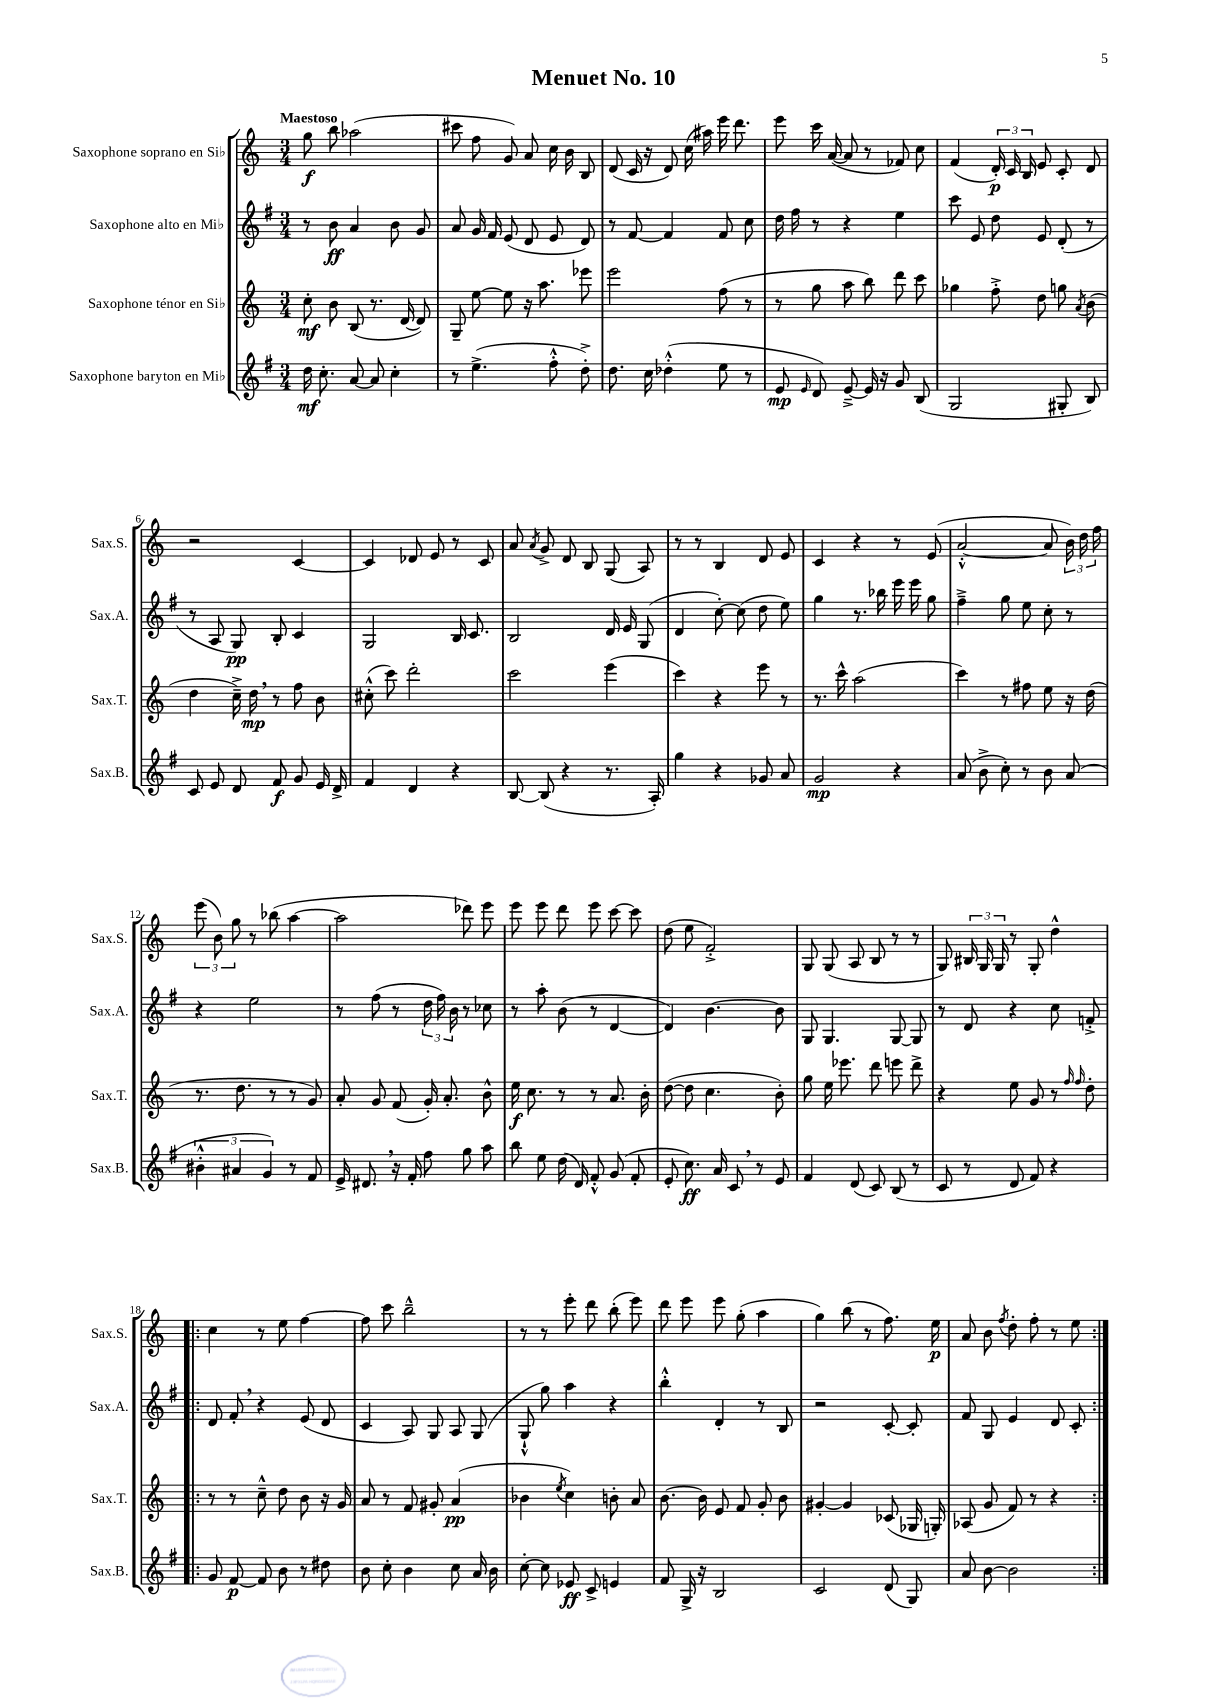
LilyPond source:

\header { title = "Menuet No. 10" }
<<
\new StaffGroup <<
\new Staff = "s0" \with { instrumentName = "Saxophone soprano en Sib" shortInstrumentName = "Sax.S." } {
    \clef treble \key c \major \numericTimeSignature \time 3/4 \tempo "Maestoso"
    \autoBeamOff g''8\f b''8 aes''2( |
    cis'''8 f''8 g'8) a'8 c''16 b'16 b8 |
    d'8( c'16 r16 d'8) c''16( ais''16) e'''16 d'''8. |
    e'''8 c'''16 a'16~( a'8 r8 fes'8) c''8 |
    f'4( \tuplet 3/2 { d'16-.\p) c'16 b16 } e'8 c'8-. d'8 |
    r2 c'4~ |
    c'4 des'8 e'8 r8 c'8 |
    a'8 \acciaccatura { a'8 } g'8-> d'8 b8 g8( a8) |
    r8 r8 b4 d'8 e'8 |
    c'4 r4 r8 e'8( |
    a'2~-.-^ a'8 \tuplet 3/2 { b'16) d''16 f''16 } |
    \tuplet 3/2 { e'''8( b'8) g''8 } r8 bes''8( a''4~ |
    a''2 des'''8) e'''8 |
    e'''8 e'''8 d'''8 e'''8 c'''8~ c'''8 |
    d''8( e''8 f'2-.->) |
    g8 g8( a8 b8 r8 r8 |
    g8) \tuplet 3/2 { bis16 g16 g16 } r8 g8-. d''4-^ |
    \repeat volta 2 { c''4 r8 e''8 f''4~ |
    f''8 c'''8 b''2---^ |
    r8 r8 e'''8-. d'''8 b''8-.( e'''8) |
    d'''8 e'''8 e'''8 g''8-.( a''4 |
    g''4) b''8( r8 f''8.) e''16\p |
    a'8 b'8 \acciaccatura { f''8 } d''8-. f''8-. r8 e''8 | }
}
\new Staff = "s1" \with { instrumentName = "Saxophone alto en Mib" shortInstrumentName = "Sax.A." } {
    \clef treble \key g \major \numericTimeSignature \time 3/4
    \autoBeamOff r8 b'8\ff a'4 b'8 g'8 |
    a'8 g'16 fis'16 e'8( d'8 e'8 d'8) |
    r8 fis'8~ fis'4 fis'8 c''8 |
    d''16 fis''16 r8 r4 e''4 |
    c'''8 e'8 d''8 e'8 d'8-.( r8 |
    r8 a8 g8\pp) b8-. c'4 |
    g2 b16 c'8. |
    b2 d'16 e'16 g8( |
    d'4 c''8~-.) c''8( d''8 e''8) |
    g''4 r8. bes''16 e'''16 e'''16 g''8 |
    fis''4---> g''8 e''8 c''8-. r8 |
    r4 e''2 |
    r8 fis''8( r8 \tuplet 3/2 { d''16 fis''16) b'16 } r8 ces''8 |
    r8 a''8-. b'8( r8 d'4~ |
    d'4) b'4.~ b'8 |
    g8 g4. g8~ g8 |
    r8 d'8 r4 c''8 f'8-.-> |
    \repeat volta 2 { d'8 fis'8-. \breathe r4 e'8( d'8 |
    c'4 a8) g8 a8 g8( |
    g8-!-^ g''8) a''4 r4 |
    b''4-.-^ d'4-. r8 b8 |
    r2 c'8~-. c'8-. |
    fis'8 g8 e'4 d'8 c'8-. | }
}
\new Staff = "s2" \with { instrumentName = "Saxophone ténor en Sib" shortInstrumentName = "Sax.T." } {
    \clef treble \key c \major \numericTimeSignature \time 3/4
    \autoBeamOff c''8-.\mf b'8 b8( r8. d'16~ d'8) |
    g8-- e''8~ e''8 r16 a''8. ees'''8 |
    e'''2 f''8( r8 |
    r8 g''8 a''8 b''8) d'''8 c'''8 |
    ges''4 f''8-.-> d''8 g''8 \acciaccatura { a'8 } b'8( |
    d''4 c''16--->) d''16\mp \breathe r8 f''8 b'8 |
    cis''8-.-^( c'''8) d'''2-. |
    c'''2 e'''4( |
    c'''4) r4 e'''8 r8 |
    r8. c'''16-^ a''2( |
    c'''4) r8 fis''8 e''8 r16 d''16( |
    r8. d''8. r8 r8 g'8) |
    a'8-. g'8 f'8( g'16-.) a'8.-. b'8-^ |
    e''16\f c''8. r8 r8 a'8. b'16-. |
    d''8~( d''8 c''4. b'8-.) |
    g''8 e''16 ees'''8. d'''8 e'''8 d'''8-> |
    r4 e''8 g'8 r8 \grace { f''16 f''16 } d''8-. |
    \repeat volta 2 { r8 r8 c''8---^ d''8 b'8 r16 g'16 |
    a'8 r8 f'8 gis'8-. a'4\pp( |
    bes'4 \acciaccatura { e''8 } c''4) b'8-. a'8 |
    b'8.~ b'16 e'8 f'8 g'8-. b'8 |
    gis'4~-. gis'4 ces'8( ges16 g16-.) |
    aes8( g'8 f'8) r8 r4 | }
}
\new Staff = "s3" \with { instrumentName = "Saxophone baryton en Mib" shortInstrumentName = "Sax.B." } {
    \clef treble \key g \major \numericTimeSignature \time 3/4
    \autoBeamOff d''16\mf c''8.-. a'8~ a'8 c''4-. |
    r8 e''4.->( fis''8-.-^ d''8-.->) |
    d''8. c''16 des''4-.-^( e''8 r8 |
    e'8\mp \grace { e'16 } d'8) e'8~---> e'16 r16 g'8 b8( |
    g2 gis8-. b8) |
    c'8 e'8 d'8 fis'8\f g'8 e'16 d'16-> |
    fis'4 d'4 r4 |
    b8~ b8( r4 r8. a16-.) |
    g''4 r4 ges'8 a'8 |
    g'2\mp r4 |
    a'8( b'8-> c''8-.) r8 b'8 a'8( |
    \tuplet 3/2 { bis'4-.-^ ais'4 g'4) } r8 fis'8 |
    e'16-> dis'8. \breathe r16 fis'16-. fis''8 g''8 a''8 |
    b''8 e''8 d''16( d'16) fis'8-.-^ g'8( fis'8-. |
    e'8-. c''8.\ff) a'16 c'8 \breathe r8 e'8 |
    fis'4 d'8( c'8) b8( r8 |
    c'8 r8 d'8 fis'8) r4 |
    \repeat volta 2 { g'8 fis'8~\p fis'8 b'8 r8 dis''8 |
    b'8 c''8-. b'4 c''8 a'16 b'16 |
    c''8~-. c''8 ees'8\ff c'8-> e'4 |
    fis'8 g16-> r16 b2 |
    c'2 d'8( g8) |
    a'8 b'8~ b'2 | }
}
>>
>>
